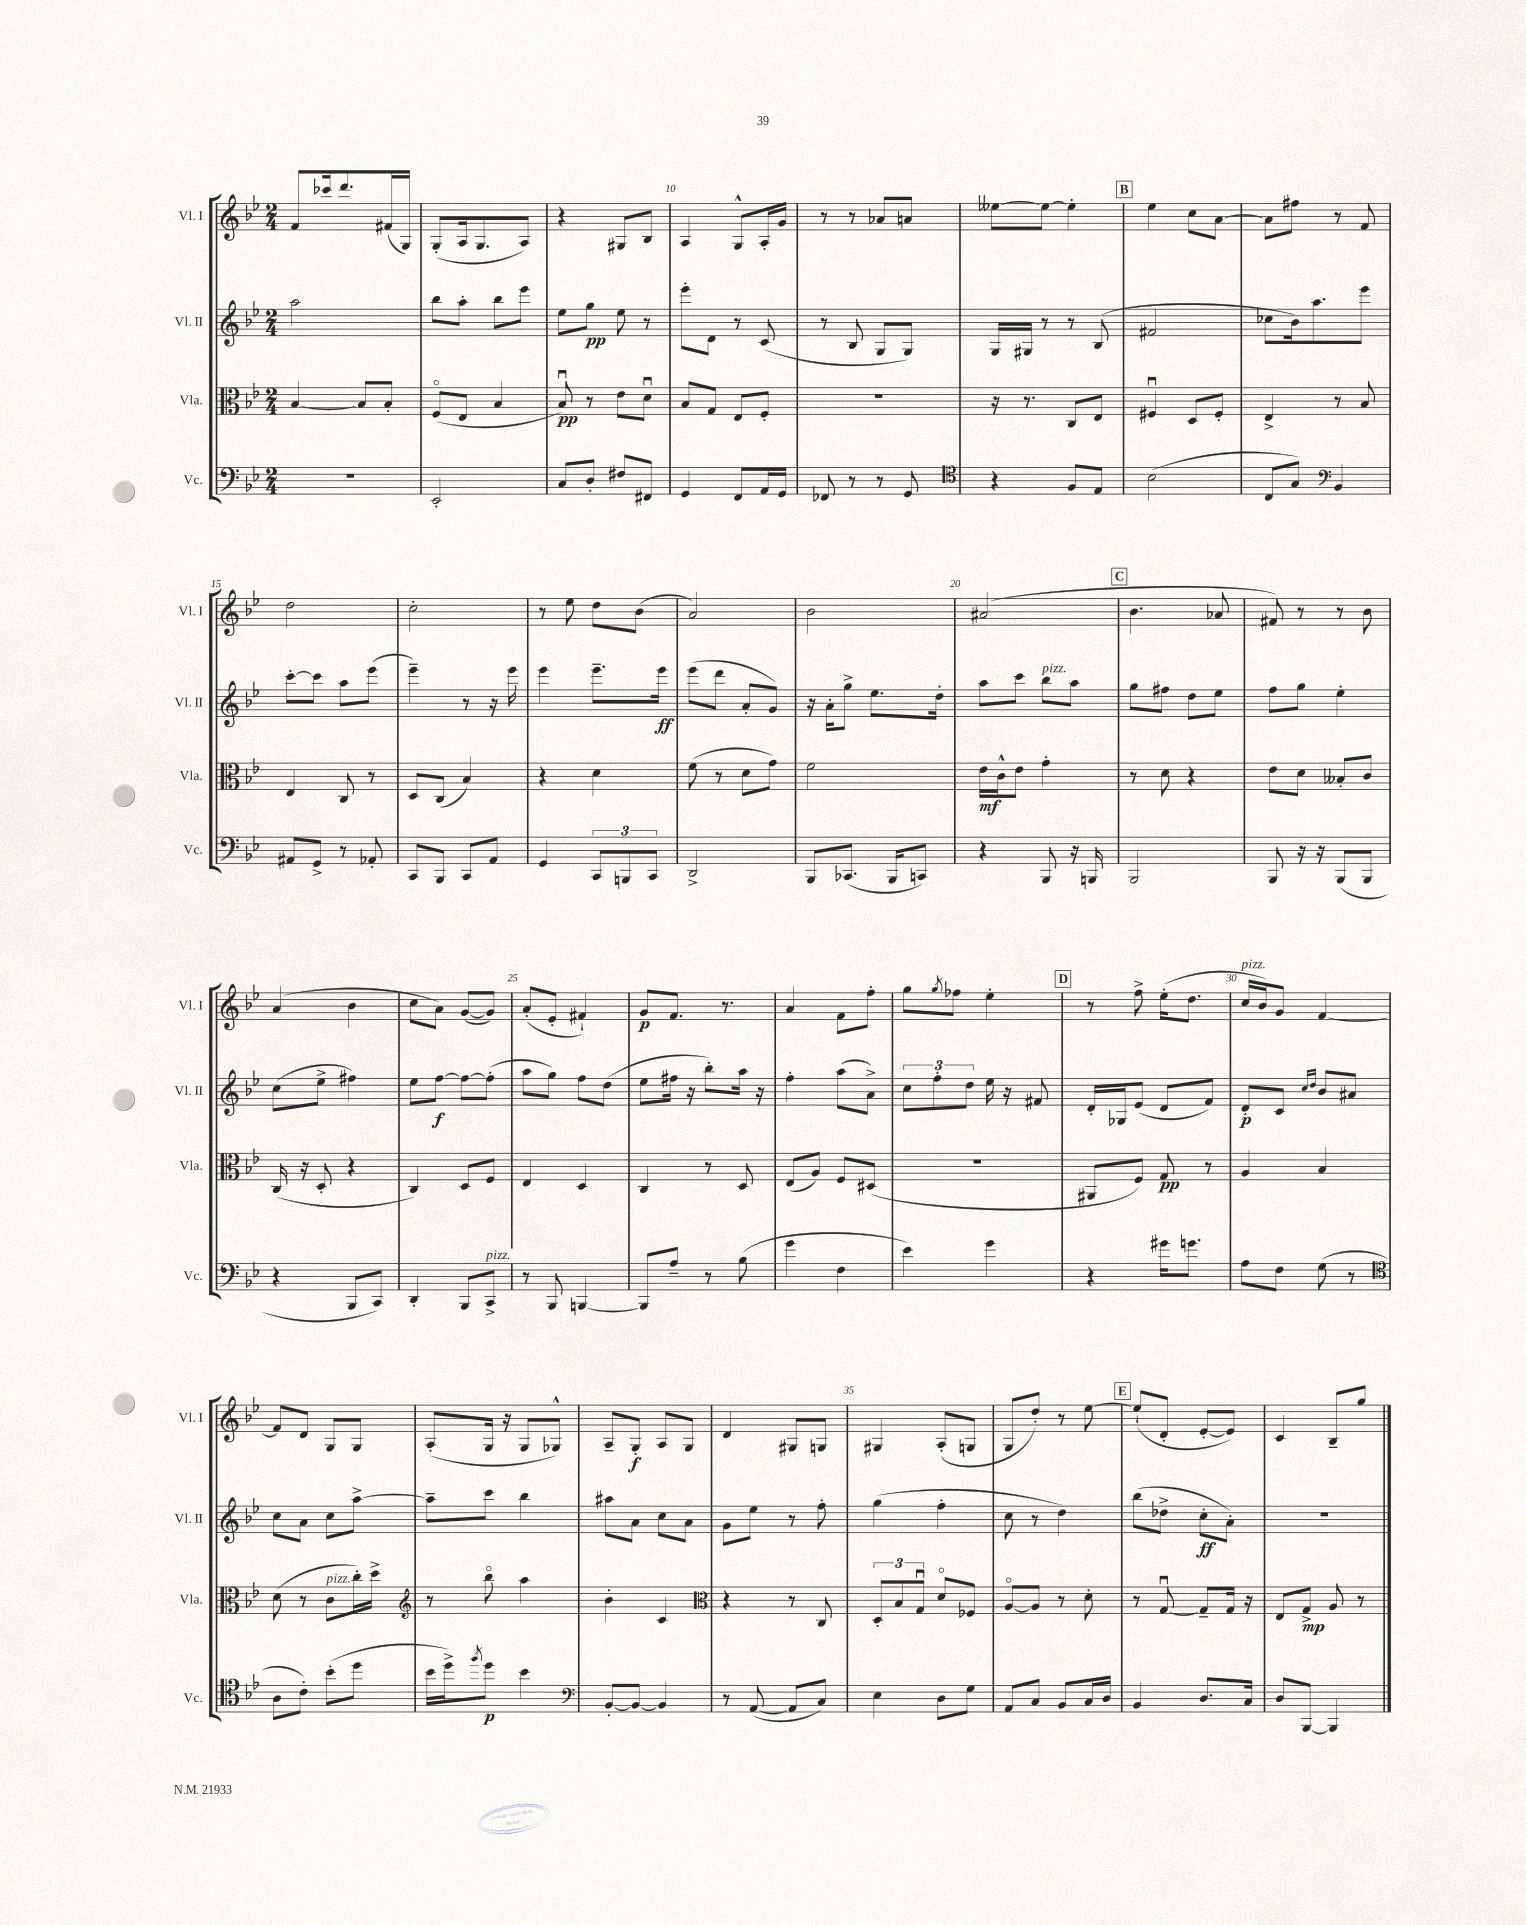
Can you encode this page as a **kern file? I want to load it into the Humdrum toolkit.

**kern	**kern	**kern	**kern
*staff4	*staff3	*staff2	*staff1
*clefF4	*clefC3	*clefG2	*clefG2
*k[b-e-]	*k[b-e-]	*k[b-e-]	*k[b-e-]
*M2/4	*M2/4	*M2/4	*M2/4
2r	[4B-	2aa	8f
.	.	.	16ccc-
.	.	.	8.ddd
.	8B-]	.	.
.	8B-'	.	(16f#
.	.	.	16G)
=	=	=	=
2EE-'	(8Fo	8bb-	(8G'
.	8E-	8aa'	16A
.	.	.	8.G
.	4B-	8bb-	.
.	.	8eee-	8A)
=	=	=	=
8C	8B-u)	8ee-	4r
8D'	8r	8gg	.
8F#	8e-	8ee-	8G#
8FF#	8du	8r	8B-
=	=	=	=
4GG	8B-	8eee-'	4A
.	8G	8d	.
8FF	8E-	8r	8G^^
16AA	8F'	(8c	16A'
16GG	.	.	16g
=	=	=	=
8FF-	2r	8r	8r
8r	.	8B-	8r
8r	.	8G	8a-
8GG	.	8G)	8a
=	=	=	=
*clefC4	*	*	*
4r	16r	16G	[8ee--
.	8.r	16G#	.
.	.	8r	8ee--_
8F	8C	8r	4ee--']
8E-	8E-	(8B-	.
=	=	=	=
(2B-	4F#u	2f#	4ee-
.	8D	.	8cc
.	8F#'	.	[8a
=	=	=	=
8C	4E-^	8cc-	8a]
8G)	.	16b-)	8ff#
.	.	8.aa	.
*clefF4	*	*	*
4BB-	8r	.	8r
.	8B-	8eee-	8f
=	=	=	=
8AA#	4E-	[8ccc'	2dd
8GG^	.	8ccc]	.
8r	8C	8aa	.
8AA-'	8r	(8eee-	.
=	=	=	=
8CC	8D	4eee-~)	2cc'
8BBB-	(8C	.	.
8CC	4B-)	8r	.
8AA	.	16r	.
.	.	16eee-	.
=	=	=	=
4GG	4r	4eee-	8r
.	.	.	8ee-
12CC	4d	8.eee-~	8dd
12BBB	.	.	.
.	.	.	(8b-
12CC	.	.	.
.	.	16eee-	.
=	=	=	=
2DD^	(8f	(8eee-	2a)
.	8r	8ddd	.
.	8d	8a'	.
.	8g)	8g)	.
=	=	=	=
8BBB-	2f	16r	2b-
.	.	16a'	.
(8.CC-	.	8gg^	.
.	.	8.ee-	.
16BBB-	.	.	.
8CC)	.	.	.
.	.	16dd'	.
=	=	=	=
4r	16e-	8aa	(2a#
.	16c^^	.	.
.	8e-	8ccc	.
8BBB-	4g'	8bb-	.
16r	.	8aa	.
16BBB	.	.	.
=	=	=	=
2BBB-	8r	8gg	4.b-
.	8d	8ff#	.
.	4r	8dd	.
.	.	8ee-	8a-
=	=	=	=
8BBB-	8e-	8ff	8f#)
16r	8d	8gg	8r
16r	.	.	.
(8BBB-	8B--'	4ee-'	8r
8BBB-	8c	.	8b-
=	=	=	=
4r	(16C	(8cc	(4a
.	16r	.	.
.	8D'	8ee-^	.
8BBB-	4r	4ff#)	4b-
8CC)	.	.	.
=	=	=	=
4DD'	4C)	8ee-	8cc
.	.	[8ff	8a)
8BBB-	8D	8ff_	([8g
8CC^	8F	(8ff']	8g])
=	=	=	=
8r	4E-	8aa	(8a'
8BBB-	.	8gg)	8e-'
[4BBB	4D	8ff	4f#`)
.	.	(8dd	.
=	=	=	=
8BBB]	4C	8ee-	8g
8A~	.	16ff#	8.f
.	.	16r	.
8r	8r	8bb-')	.
.	.	.	8.r
(8B-	8D	16aa	.
.	.	16r	.
=	=	=	=
4g	(8E-	4ff'	4a
.	8A)	.	.
4F	8F	(8aa	8f
.	(8D#	8a^)	8ff'
=	=	=	=
4e-)	2r	12cc	8gg
.	.	12ff'	.
.	.	.	8qgg
.	.	.	8ff-
.	.	12dd	.
4g	.	16ee-	4ee-'
.	.	16r	.
.	.	8f#	.
=	=	=	=
4r	8AA#	16d'	8r
.	.	16G-	.
.	8F)	(8e-	8ff^
16g#	8G	8d	(16ee-'
8.g	.	.	8.dd
.	8r	8f)	.
=	=	=	=
8A	4A	8d'	16cc
.	.	.	16b-)
8F	.	8c	8g
.	.	16qqcc	.
.	.	16qqdd	.
(8G	4B-	8b-	[4f
8r	.	8a#	.
=	=	=	=
*clefC4	*	*	*
8A	(8d	8cc	8f]
8c')	8r	8a	8d
(8b-'	8c	8cc	8G
8dd	16cc')	[8aa^	8G
.	16dd^	.	.
=	=	=	=
*	*clefG2	*	*
16b-	8r	8aa~]	(8A'
16dd^)	.	.	.
8qff	.	.	.
8dd	8bb-o	8ccc	16G
.	.	.	16r
4b-	4aa	4bb-	8G
.	.	.	8G-^^)
=	=	=	=
*clefF4	*	*	*
[8BB-'	4b-'	8aa#	8A~
8BB-_	.	8a	8G'
4BB-]	4c	8cc	8A
.	.	8a	8G
=	=	=	=
*	*clefC3	*	*
8r	4r	8g	4d
([8AA	.	8ee-	.
8AA]	8r	8r	8G#
8C)	8C	8ff'	8G
=	=	=	=
4E-	12D'	(4gg	4G#
.	12B-	.	.
.	12Gu	.	.
8D	8do	4ff'	(8A'
8G	8F-	.	8G
=	=	=	=
8AA	[8Ao	8cc	8G
8C	8A]	8r	8dd')
8BB-	8r	4dd)	8r
16C	8d'	.	[8ee-
16D	.	.	.
=	=	=	=
4BB-	8r	(8bb-	(8ee-`]
.	[8Gu	8dd-^	8d'
8.D	8G~]	8cc'	[8e-'
.	16G	8a')	8e-])
16C	16r	.	.
=	=	=	=
8D	8E-	2r	4c
[8BBB-	8G^	.	.
4BBB-]	8A	.	8B-~
.	8r	.	8gg
==	==	==	==
*-	*-	*-	*-
